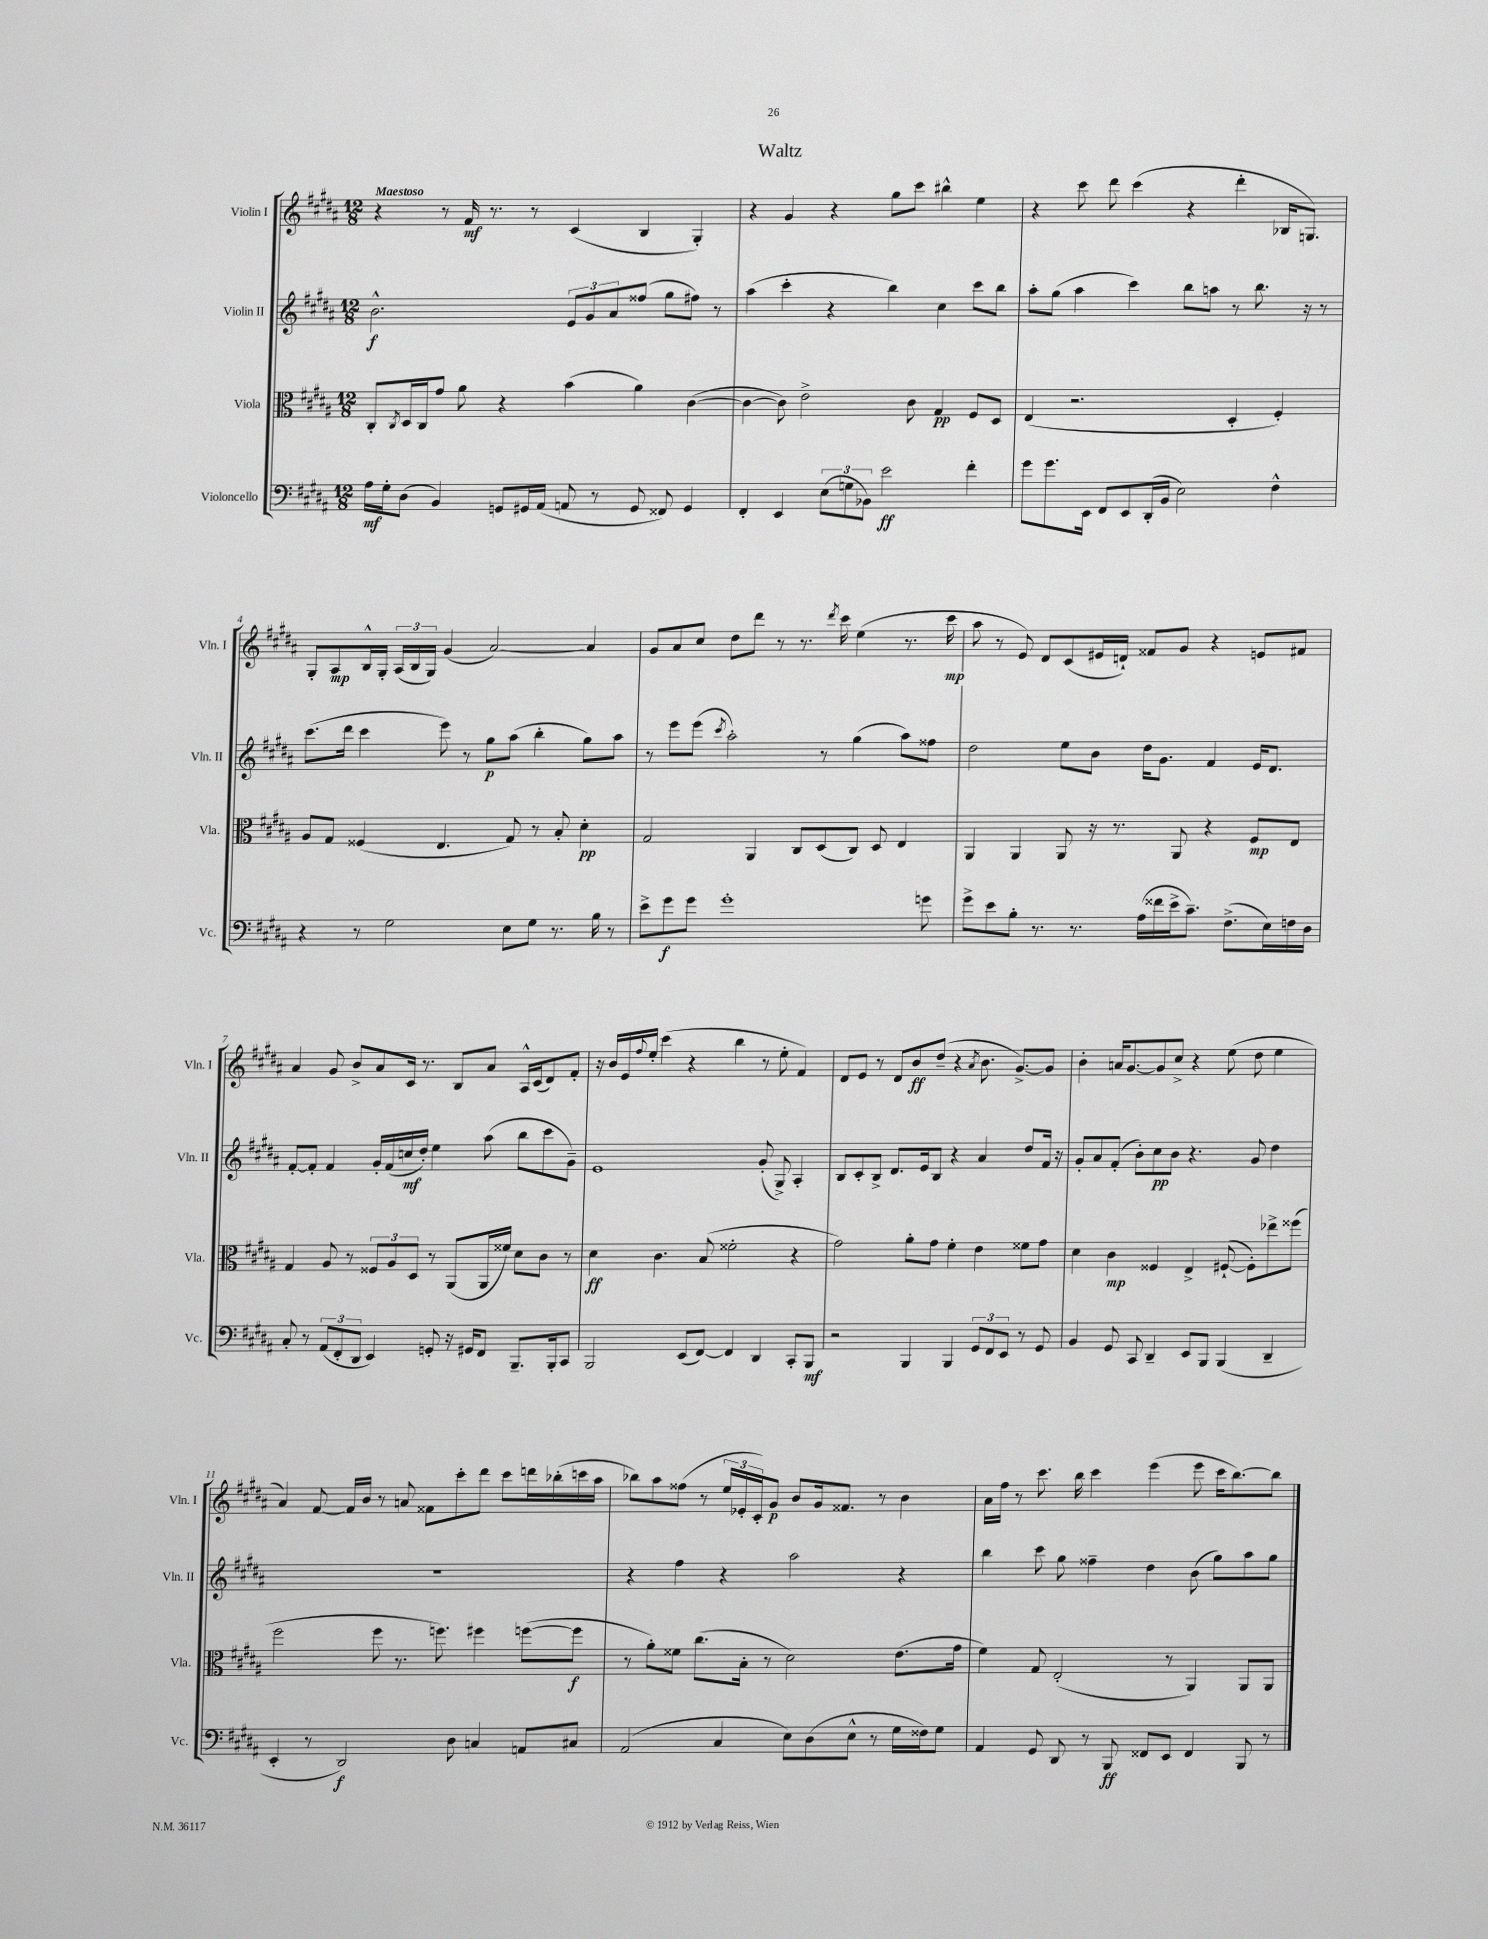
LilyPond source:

\header { title = "Waltz" }
<<
\new StaffGroup <<
\new Staff = "s0" \with { instrumentName = "Violin I" shortInstrumentName = "Vln. I" } {
    \clef treble \key b \major \numericTimeSignature \time 12/8 \tempo "Maestoso"
    r4 r8 fis'16\mf r8. r8 cis'4( b4 gis4-.) |
    r4 gis'4 r4 gis''8 cis'''8 bis''4-^ e''4 |
    r4 cis'''8 dis'''8 cis'''4( r4 dis'''4-. bes16 g8.) |
    gis8-. ais8\mp b16-^ gis16-. \tuplet 3/2 { ais16( b16 gis16) } gis'4( ais'2~) ais'4 |
    gis'8 ais'8 cis''8 dis''8 dis'''8 r8 r8. \acciaccatura { dis'''8 } cis'''16 e''4( r8. cis'''16\mp |
    ais''8 r8 e'8) dis'8 cis'8( eis'16 d'16-!) fisis'8 gis'8 r4 e'8 fis'8 |
    ais'4 gis'8 b'8-> ais'8 cis'16 r8. b8 ais'8 ais16-^ cis'16( dis'8) fis'8-. |
    r16 b'16 e'16 \appoggiatura { fis''8 } e''16-. cis'''4( r4 b''4 r8 e''8-. fis'4) |
    dis'8 e'8 r8 dis'8 b'8\ff dis''8--( r4 \acciaccatura { ais'8 } b'8. gis'8.~->) gis'8 |
    b'4-. a'16 gis'8.~ gis'8 cis''8-> r4 e''8( dis''8 e''4 |
    ais'4) fis'8~ fis'16 b'16 r8 a'8 fisis'8 cis'''8-. dis'''8 cis'''8 d'''16 bes''16-.( c'''16 ais''16 |
    bes''8) ais''8 fisis''8( r8 \tuplet 3/2 { e''16 ees'16-. cis'16-.) } gis'8\p b'8 gis'16 fisis'8. r8 b'4 |
    ais'16 fis''16 r8 cis'''8. b''16 cis'''4 e'''4( e'''8 cis'''16 b''8.~) b''8 \bar "|." |
}
\new Staff = "s1" \with { instrumentName = "Violin II" shortInstrumentName = "Vln. II" } {
    \clef treble \key b \major \numericTimeSignature \time 12/8
    b'2.-^\f \tuplet 3/2 { e'8 gis'8 ais'8 } fisis''8( gis''8 fis''8) r8 |
    ais''4( cis'''4-. r4 b''4) cis''4 cis'''8 b''8 |
    ais''8-. gis''8( ais''4 cis'''4) b''8 a''8 r8 b''8. r16 r8 |
    cis'''8.( dis'''16 cis'''4 e'''8) r8 gis''8\p ais''8( b''4-. gis''8) ais''8 |
    r8 e'''8 e'''8( \acciaccatura { cis'''8 } ais''2-.) r8 gis''4( ais''8) fisis''8 |
    dis''2 e''8 b'8 dis''16 gis'8. fis'4 e'16 dis'8. |
    fis'8~-. fis'8-. fis'4 gis'16-. fis'16( c''16\mf dis''16-.) e''4 ais''8( b''8 cis'''8 gis'8--) |
    e'1 gis'8-.( gis8->) ais4-. |
    b8 cis'8-. b8-> dis'8. e'16 b8 r4 ais'4 dis''8 fis'16 r16 |
    gis'8-. ais'8 fis'8-.( b'8-.) cis''8\pp b'8 r4. gis'8 dis''4 |
    R1. |
    r4 fis''4 r4 ais''2 r4 |
    b''4 cis'''8 gis''8 fisis''4-- dis''4 b'8( gis''8) ais''8 gis''8 \bar "|." |
}
\new Staff = "s2" \with { instrumentName = "Viola" shortInstrumentName = "Vla." } {
    \clef alto \key b \major \numericTimeSignature \time 12/8
    cis8-. \acciaccatura { cis8 } dis16 cis16 gis'8 ais'8 r4 b'4( ais'4) cis'4~( |
    cis'4~ cis'8) e'2-> cis'8 gis4\pp fis8 dis8 |
    e4( r2. dis4-. fis4-.) |
    ais8 gis8 fisis4( e4. gis8) r8 b8-. dis'4-.\pp |
    gis2 ais,4 cis8 dis8( cis8) dis8 e4 |
    ais,4 ais,4 ais,8 r16 r8. ais,8 r4 fis8\mp e8 |
    gis4 ais8 r8 \tuplet 3/2 { fisis8 ais8 dis8 } r8 ais,8( ais,16 fisis'16) dis'8 cis'8 r8 |
    dis'4\ff cis'4. b8( fisis'2-. r4 |
    gis'2) ais'8-. gis'8 fis'4-. e'4 fisis'8 gis'8 |
    dis'4 cis'4\mp fisis4 e4-> fis8~-!( fis8-.) ees''8-> fisis''8( |
    fis''2 fis''8 r8. f''8.) fis''4 f''8~( f''8\f |
    r8 ais'8-.) fisis'8 cis''8.( b16-. r8 dis'2) e'8.( gis'16 |
    fis'4) gis8 e2-.( r8 ais,4) ais,8 ais,8 \bar "|." |
}
\new Staff = "s3" \with { instrumentName = "Violoncello" shortInstrumentName = "Vc." } {
    \clef bass \key b \major \numericTimeSignature \time 12/8
    ais16\mf gis16-. dis8( b,4) g,8 gis,16 ais,16( a,8 r8 gis,8 fisis,8) gis,4 |
    fis,4-. e,4 \tuplet 3/2 { e8( g8 bes,8) } e'2\ff fis'4-. |
    gis'8 gis'8. e,16 fis,8 e,8 dis,16-.( b,16 e2) fis4-^ |
    r4 r8 gis2 e8 gis8 r8. b16 r8 |
    e'8-> gis'8\f gis'8 gis'1-. g'8 |
    gis'8-> e'8 b8-. r8. r8. ais16( fisis'16 e'16-> cis'8.--) fis8.->( e16) f16 dis16 |
    cis8-. r8 \tuplet 3/2 { ais,8( fis,8-. dis,8 } e,4) g,8-. r16 gis,16 fis,8 b,,8.-- b,,16-. cis,8 |
    b,,2 e,8( fis,8~) fis,4 dis,4 cis,8-. b,,8\mf |
    r2 b,,4 b,,4 \tuplet 3/2 { gis,8 fis,8 e,8 } r8 gis,8 |
    b,4 gis,8 cis,8 dis,4-- e,8 b,,8 b,,4( dis,4-- |
    e,4-. r8 dis,2\f) dis8 c4 a,8 cis8 |
    ais,2( cis4 e8) dis8( e8-^ r8 gis16 fisis16) gis8 |
    ais,4 gis,8 dis,8 r8 b,,8\ff fisis,8 e,8 fisis,4 b,,8 r8 \bar "|." |
}
>>
>>
